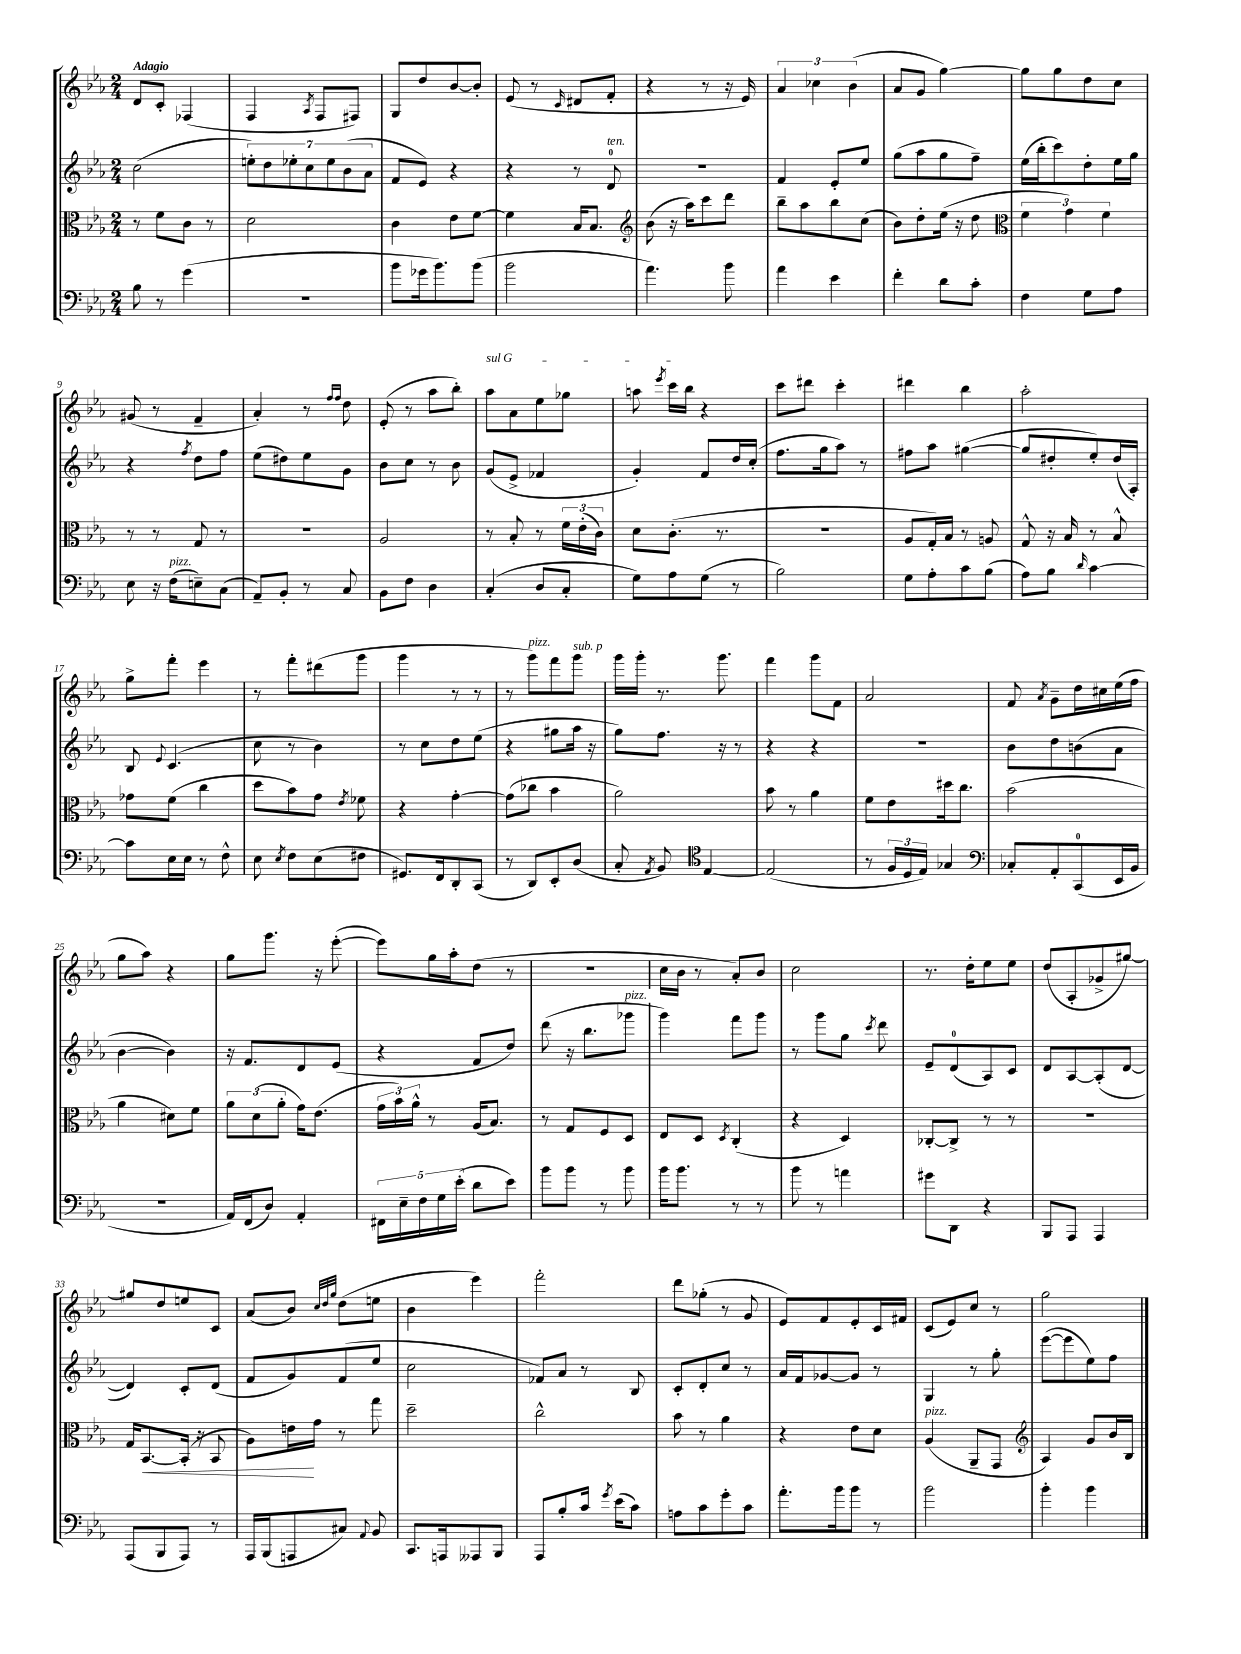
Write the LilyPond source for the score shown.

<<
\new StaffGroup <<
\new Staff = "s0" {
    \clef treble \key ees \major \numericTimeSignature \time 2/4 \tempo "Adagio"
    \autoBeamOff d'8[ c'8]-. fes4( |
    f4 \acciaccatura { aes8 } f8[ fis8]) |
    g8[ d''8 bes'8~ bes'8]-. |
    ees'8( r8 \grace { c'16 } dis'8[ f'8]-. |
    r4 r8 r16 ees'16) |
    \tuplet 3/2 { aes'4 ces''4 bes'4( } |
    aes'8[ g'8] g''4~) |
    g''8[ g''8 d''8 c''8] |
    gis'8( r8 f'4-- |
    aes'4-.) r8 \grace { f''16[ f''16] } d''8 |
    ees'8-.( r8 aes''8[ bes''8]-.) |
    \once \override TextSpanner.bound-details.left.text = \markup { \italic "sul G" } aes''8[\startTextSpan aes'8 ees''8 ges''8] |
    a''8 \acciaccatura { ees'''8 } c'''16[ bes''16]\stopTextSpan r4 |
    c'''8[ dis'''8] c'''4-. |
    dis'''4 bes''4 |
    aes''2-. |
    g''8[-> f'''8]-. ees'''4 |
    r8 f'''8[-. dis'''8( g'''8] |
    g'''4 r8 r8 |
    r8 g'''8[^\markup { \italic "pizz." }) f'''8 g'''8]^\markup { \italic "sub. p" } |
    g'''16[ g'''16]-. r8. g'''8. |
    f'''4 g'''8[ f'8] |
    aes'2 |
    f'8 \acciaccatura { aes'8 } g'8[-- d''16 cis''16 ees''16( f''16] |
    g''8[ aes''8]) r4 |
    g''8[ g'''8.] r16 ees'''8~-.( |
    ees'''8[) g''16 aes''16-. d''8]( r8 |
    r2 |
    c''16[ bes'16] r8 aes'8[-.) bes'8] |
    c''2 |
    r8. d''16[-. ees''8 ees''8] |
    d''8[( aes8-. ges'8-> gis''8]~) |
    gis''8[ d''8 e''8 c'8] |
    aes'8[( bes'8]) \grace { c''32[ d''32 g''32] } d''8[( e''8] |
    bes'4 ees'''4) |
    f'''2-. |
    d'''8[ ges''8]-.( r8 g'8 |
    ees'8[) f'8 ees'8-. c'16 fis'16] |
    c'8[( ees'8) c''8] r8 |
    g''2 \bar "|." |
}
\new Staff = "s1" {
    \clef treble \key ees \major \numericTimeSignature \time 2/4
    \autoBeamOff c''2( |
    \tuplet 7/4 { e''8[-.) d''8 ees''8-. c''8 ees''8 bes'8( aes'8] } |
    f'8[ ees'8]) r4 |
    r4 r8 d'8-0^\markup { \italic "ten." } |
    R2 |
    f'4 ees'8[-. ees''8] |
    g''8[( aes''8 g''8 f''8]--) |
    ees''16[( bes''16-. c'''8) d''8-. ees''16 g''16] |
    r4 \acciaccatura { f''8 } d''8[ f''8] |
    ees''8[( dis''8) ees''8 g'8] |
    bes'8[ c''8] r8 bes'8 |
    g'8[( ees'8]-> fes'4 |
    g'4-.) f'8[ d''16 c''16]-.( |
    f''8.[ g''16 aes''8]) r8 |
    fis''8[ aes''8] gis''4~( |
    gis''8[ dis''8-. ees''8-.) dis''16( aes16]-.) |
    bes8 \appoggiatura { ees'8 } c'4.( |
    c''8 r8 bes'4) |
    r8 c''8[ d''8 ees''8]( |
    r4 gis''8[ aes''16] r16 |
    g''8[) f''8.] r16 r8 |
    r4 r4 |
    R2 |
    bes'8[ d''8 b'8( aes'8] |
    bes'4~ bes'4) |
    r16 f'8.[ d'8 ees'8]( |
    r4 f'8[ d''8]) |
    d'''8( r16 bes''8.[ ges'''8]^\markup { \italic "pizz." } |
    g'''4) f'''8[ g'''8] |
    r8 g'''8[ g''8] \acciaccatura { c'''8 } d'''8 |
    ees'8[-- d'8-0( aes8) c'8] |
    d'8[ aes8~ aes8-.( d'8]~ |
    d'4) c'8[-. d'8]( |
    f'8[ g'8) f'8( ees''8] |
    c''2 |
    fes'8[) aes'8] r8 bes8 |
    c'8[-. d'8-. c''8] r8 |
    aes'16[ f'16 ges'8~ ges'8] r8 |
    g4 r8 g''8-. |
    ees'''8[~( ees'''8 ees''8) f''8] \bar "|." |
}
\new Staff = "s2" {
    \clef alto \key ees \major \numericTimeSignature \time 2/4
    \autoBeamOff r8 f'8[ c'8] r8 |
    d'2 |
    c'4 ees'8[ f'8]~ |
    f'4 bes16[ bes8.] |
    \clef treble bes'8( r16 aes''16[) c'''8 d'''8] |
    bes''8[-- aes''8 bes''8 c''8]( |
    bes'8[) d''8-. ees''16]( r16 d''8 |
    \clef alto \tuplet 3/2 { f'4 g'4) f'4 } |
    r8 r8 g8 r8 |
    R2 |
    aes2 |
    r8 bes8-. r8 \tuplet 3/2 { f'16[ ees'16-.( c'16]) } |
    d'8[ c'8.]-.( r8. |
    r2 |
    aes8[ g16-.) bes16] r8 a8 |
    g8-^ r16 bes16 r8 bes8-^ |
    ges'8[ f'8]( c''4 |
    d''8[ bes'8) g'8] \acciaccatura { ees'8 } fes'8 |
    r4 g'4~-. |
    g'8[( ces''8] bes'4 |
    aes'2) |
    bes'8 r8 aes'4 |
    f'8[ ees'8 dis''16 c''8.] |
    bes'2( |
    aes'4 dis'8[) f'8] |
    \tuplet 3/2 { aes'8[ d'8( aes'8]-. } g'16[) ees'8.]( |
    \tuplet 3/2 { g'16[ bes'16) aes'16]-^ } r8 aes16[( bes8.]) |
    r8 g8[ f8 d8] |
    ees8[ d8] \acciaccatura { d8 } c4-.( |
    r4 d4) |
    ces8[~-. ces8]-> r8 r8 |
    r2 |
    g16[ bes,8.~\< bes,16]-.( r16 bes,8 |
    aes8[) e'16\! g'16] r8 g''8 |
    d''2-- |
    c''2-^ |
    bes'8 r8 aes'4 |
    r4 ees'8[ d'8] |
    aes4^\markup { \italic "pizz." }( aes,8[-- g,8] |
    \clef treble aes4) g'8[ bes'16 bes16] \bar "|." |
}
\new Staff = "s3" {
    \clef bass \key ees \major \numericTimeSignature \time 2/4
    \autoBeamOff bes8 r8 g'4( |
    R2 |
    bes'8[ ges'16 bes'8.) bes'8]( |
    bes'2 |
    aes'4.) bes'8 |
    aes'4 ees'4 |
    f'4-. d'8[ c'8]-. |
    f4 g8[ aes8] |
    ees8 r16 f16[^\markup { \italic "pizz." }( e8--) c8]( |
    aes,8[--) bes,8]-. r8 c8 |
    bes,8[ f8] d4 |
    c4-.( d8[ c8]-. |
    g8[) aes8 g8]( r8 |
    bes2) |
    g8[ aes8-. c'8 bes8]( |
    aes8[) bes8] \grace { d'16 } c'4~ |
    c'8[ ees16 ees16] r8 f8-^ |
    ees8 \acciaccatura { ees8 } f8[ ees8( fis8] |
    gis,8.[) f,16 d,8-. c,8]( |
    r8 d,8[) ees,8-. d8]( |
    c8-. \acciaccatura { aes,8 } bes,8) \clef tenor ees4~ |
    ees2( |
    r8 \tuplet 3/2 { f16[ d16 ees16]) } ges4 |
    \clef bass ces8[-. aes,8-. c,8-0( ees,16 bes,16] |
    r2 |
    aes,16[) f,16( d8]) aes,4-. |
    \tuplet 5/4 { fis,16[ ees16-- f16 g16 ees'16]-.( } d'8[ ees'8]) |
    bes'8[ bes'8] r8 bes'8 |
    bes'16[ bes'8.] r8 r8 |
    bes'8 r8 a'4 |
    gis'8[ d,8] r4 |
    bes,,8[ aes,,8] aes,,4 |
    aes,,8[( bes,,8 aes,,8]) r8 |
    aes,,16[ bes,,16( a,,8 cis8]) \appoggiatura { aes,8 } bes,8 |
    c,8.[ a,,16 aeses,,8 bes,,8] |
    aes,,8[ bes8-. c'16] \acciaccatura { g'8 } ees'16[( c'8]) |
    a8[ c'8 g'8-. c'8] |
    aes'8.[-. bes'16 bes'8] r8 |
    bes'2 |
    bes'4-. bes'4 \bar "|." |
}
>>
>>
